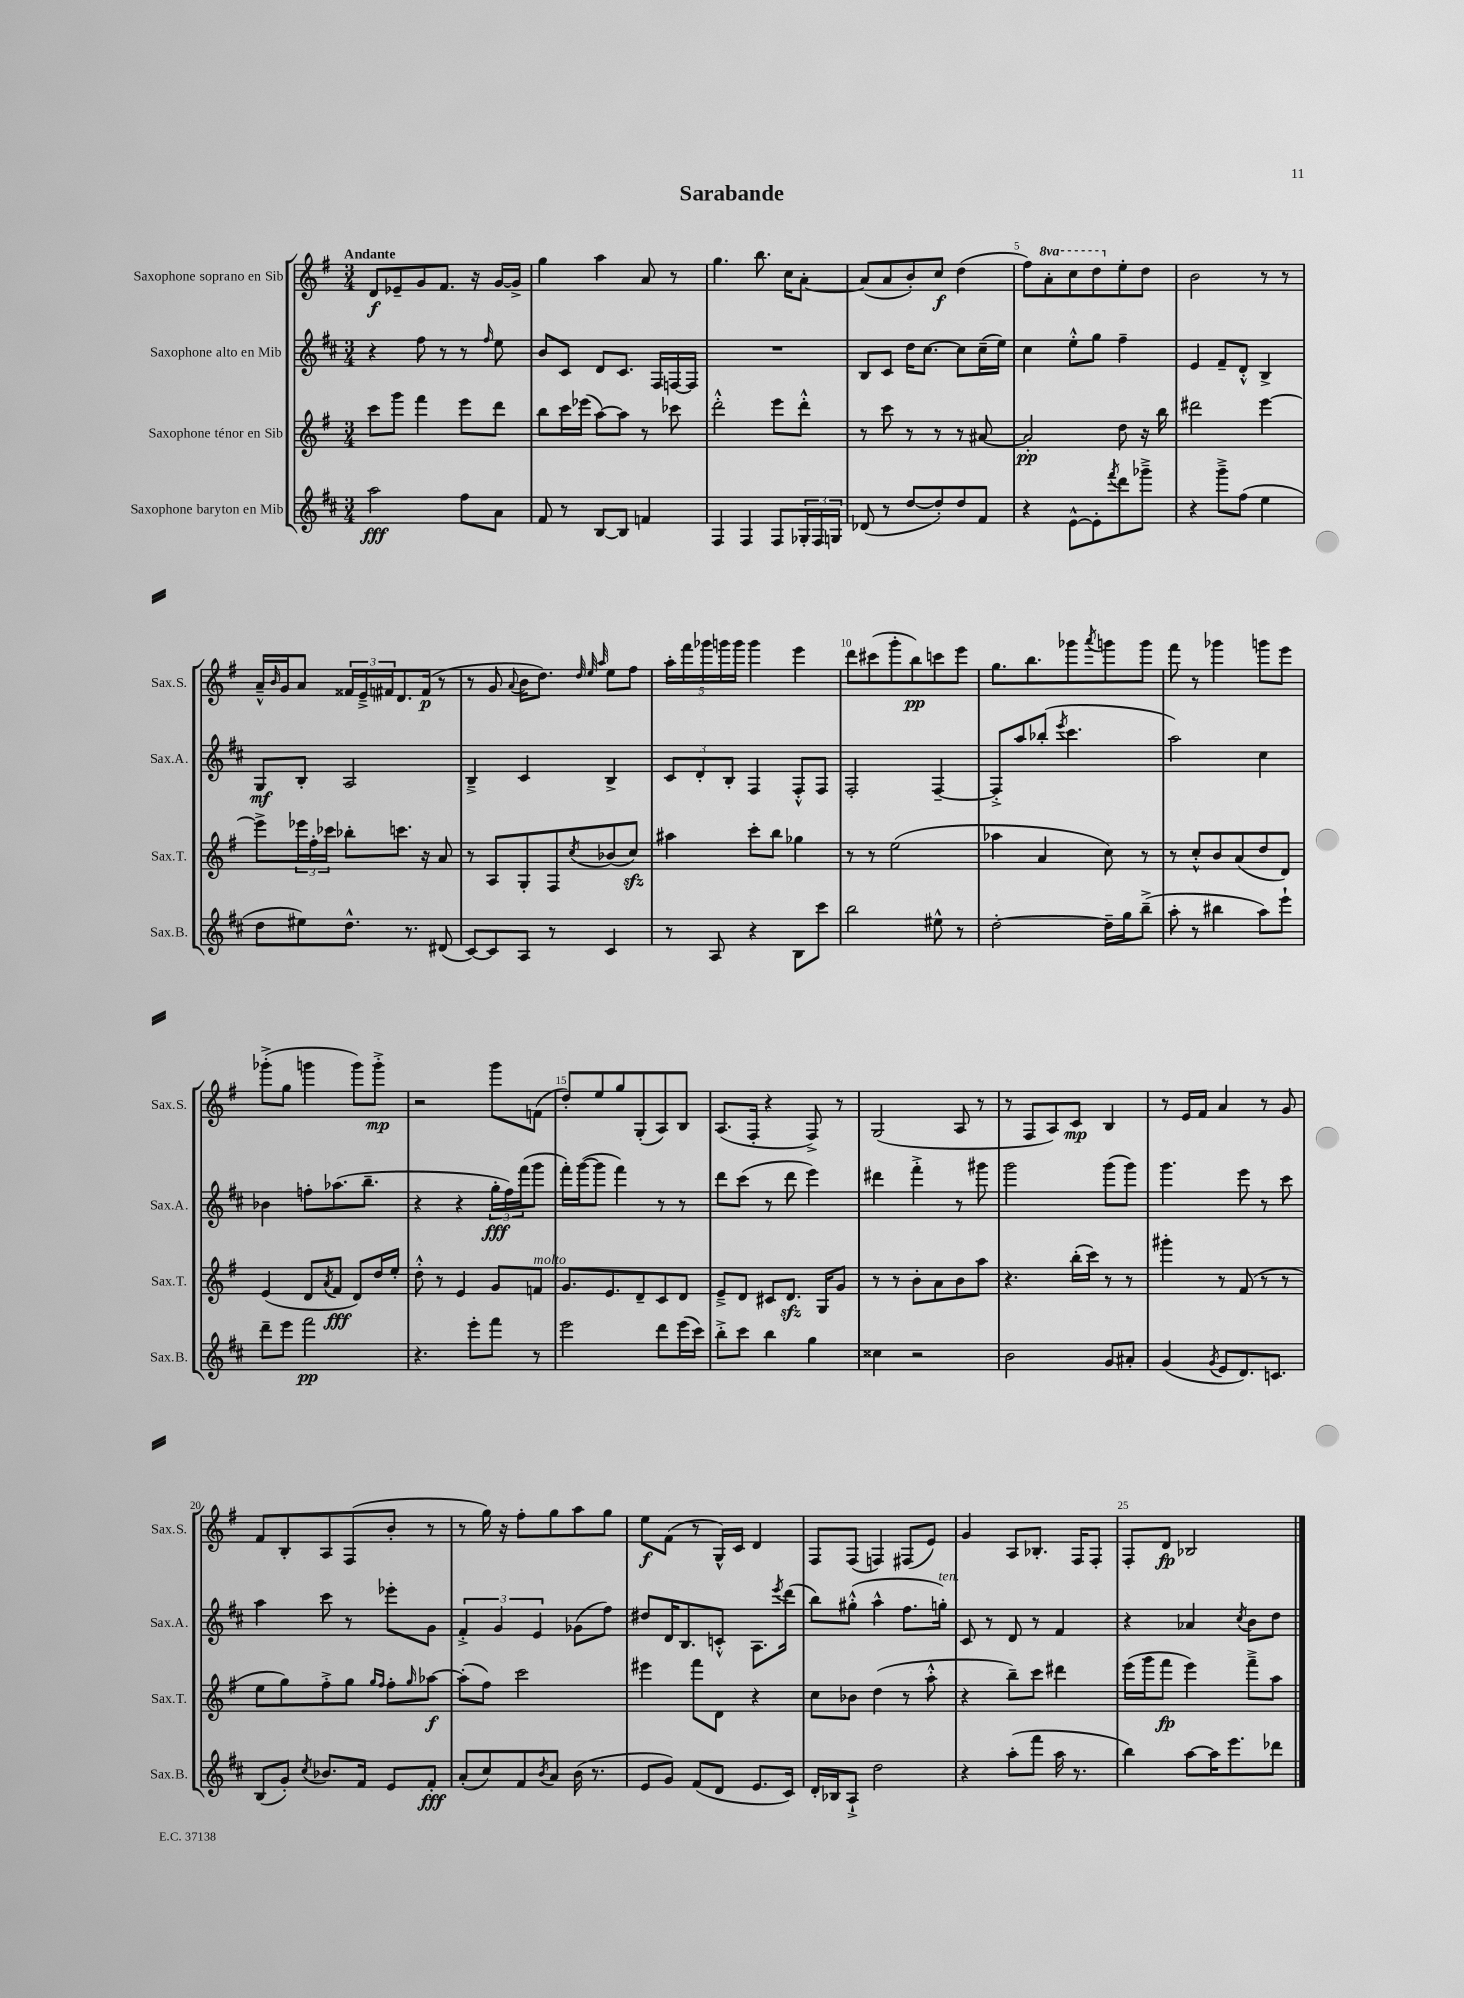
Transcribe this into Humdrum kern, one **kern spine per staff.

**kern	**kern	**kern	**kern
*staff4	*staff3	*staff2	*staff1
*clefG2	*clefG2	*clefG2	*clefG2
*k[f#c#]	*k[f#]	*k[f#c#]	*k[f#]
*M3/4	*M3/4	*M3/4	*M3/4
2aa	8ccc	4r	8d
.	8ggg	.	8e-~
.	4fff#	8ff#	8g
.	.	8r	8.f#
8ff#	8eee	8r	.
.	.	.	16r
.	.	16qqff#	.
8a	8ddd	8ee	[16g
.	.	.	16g^]
=	=	=	=
8f#	8bb	8b	4gg
8r	16ccc	8c#	.
.	(16eee-	.	.
[8B	[8aa)	8d	4aa
8B]	8aa]	8.c#	.
4f	8r	.	8a
.	.	16F#	.
.	8ccc-	[16F	8r
.	.	16F]	.
=	=	=	=
4F#	2ddd'^^	2.r	4.gg
4F#	.	.	.
.	.	.	8.bb
8F#	8eee	.	.
.	.	.	16cc
24G-'	8ddd'^^	.	[8a'
24F#	.	.	.
24G	.	.	.
=	=	=	=
(8d-	8r	8B	(8a]
8r	8ccc	8c#	8a
[8dd	8r	16dd	8b')
.	.	[8.cc#	.
8dd'])	8r	.	8cc
8dd	8r	8cc#]	(4dd
8f#	[8a#	(16cc#~	.
.	.	16ee)	.
=	=	=	=
4r	2a#']	4cc#	8ff#)
.	.	.	8aa'
[8e^^	.	8ee'^^	8ccc
8e']	.	8gg	8ddd
8qfff#	.	.	.
8ddd	8dd	4ff#~	8ee'
8ggg-~^	16r	.	8dd
.	16bb	.	.
=	=	=	=
4r	2ddd#	4e	2b
8ggg~^	.	8f#~	.
(8ff#	.	8d'^^	.
4ee	[4eee	4B^	8r
.	.	.	8r
=	=	=	=
8dd	8eee^]	8G	16a~^^
.	.	.	16qqb
.	.	.	16g
8ee#)	24eee-	8B'	8a
.	24ff#'	.	.
.	24ccc-	.	.
8.dd^^	8bb-'	2A	24f##
.	.	.	24e~^
.	.	.	24f#
.	8.ccc	.	8.d
8.r	.	.	.
.	16r	.	(16f#
(8d#	8a	.	8r
=	=	=	=
[8c#)	8r	4B~^	8r
8c#]	8A	.	8g
.	.	.	8qqa
8A	8G'	4c#	16b
.	.	.	8.dd)
8r	8F#	.	.
.	.	.	32qqdd
.	.	.	32qqee
.	8qcc	.	32qqaa
4c#	(8b-	4B^	8ee
.	8cc)	.	8ff#
=	=	=	=
8r	4aa#	12c#	20aa'
.	.	.	20fff#
.	.	12d'	.
.	.	.	20ggg-
8A	.	.	.
.	.	.	20ggg
.	.	12B'	.
.	.	.	20ggg
4r	8ccc'	4F#	4ggg
.	8bb	.	.
8B	4gg-	8F#'^^	4eee
8ccc#	.	8F#	.
=	=	=	=
2bb	8r	2F#'	8ddd
.	8r	.	(8ccc#
.	(2ee	.	8ggg'
.	.	.	8bb)
8ee#^^	.	[4F#~	8ccc
8r	.	.	8eee
=	=	=	=
[2dd'	4aa-	8F#'^]	8.gg
.	.	8aa	.
.	.	.	8.bb
.	4a	(8bb-'	.
.	.	8qeee	.
.	.	4.ccc#	8ggg-
.	.	.	8qaaa
16dd~]	8cc)	.	8ggg
16gg	.	.	.
(8bb~^	8r	.	8ggg
=	=	=	=
8aa'	8r	2aa)	8fff#
8r	8cc'^^	.	8r
4bb#	8b	.	4ggg-
.	(8a	.	.
8aa)	8dd	4cc#	8ggg
8eee`	8d)	.	8eee
=	=	=	=
8ddd~	(4e	4b-	(8ggg-'^
8eee	.	.	8gg
2fff#	8d	8ff'	4ggg
.	8qa	.	.
.	8f#	(8.aa-	.
.	8d)	.	8ggg)
.	.	8.bb~	.
.	16dd	.	8ggg'^
.	16ee'	.	.
=	=	=	=
4.r	8dd'^^	4r	2r
.	8r	.	.
.	4e	4r	.
8eee'	.	.	.
8fff#	8g	24gg'	8ggg
.	.	24ff#)	.
.	.	(24fff#	.
8r	8f	8ggg	(8f
=	=	=	=
2eee	8.g	16fff#')	8dd')
.	.	([16ggg	.
.	.	8ggg]	8ee
.	8.e	.	.
.	.	4fff#)	8gg
.	8d~	.	(8G'
8ddd	8c	8r	8A)
(16eee	8d	8r	8B
16ccc#)	.	.	.
=	=	=	=
8bb'^	8e~^	8ddd	(8.A
8ccc#	8d	(8ccc#	.
.	.	.	16F#'
4bb	8c#	8r	4r
.	8.d	8ddd	.
4gg	.	4eee)	8F#^)
.	16G	.	.
.	8g	.	8r
=	=	=	=
4cc##	8r	4ddd#	(2G
.	8r	.	.
2r	8b'	4fff#'^	.
.	8a	.	.
.	8b	8r	8A
.	8aa	8ggg#	8r
=	=	=	=
2b	4.r	2ggg	8r
.	.	.	8F#
.	.	.	8A)
.	(16bb'	.	8c
.	16ccc)	.	.
8g	8r	(8ggg	4B
8a#'	8r	8ggg)	.
=	=	=	=
(4g	4ggg#'	4.ggg	8r
.	.	.	16e
.	.	.	16f#
8qg	.	.	.
8e	8r	.	4a
8.d)	(8f#	8eee	.
.	8r	8r	8r
8.c	.	.	.
.	8r	8ccc#	8g
=	=	=	=
(8B	8ee	4aa	8f#
8g')	8gg)	.	8B'
8qcc#	.	.	.
8.b-	8ff#'^	8ccc#	8A
.	8gg	8r	(8F#
16f#	.	.	.
.	16qqgg	.	.
.	16qqff#	.	.
8e	8ff#'	8eee-'	8b'
.	16qqgg	.	.
8f#'	[8aa-	8g	8r
=	=	=	=
(8a'	(8aa-']	6f#'^	8r
8cc#)	8ff#)	.	16gg)
.	.	6g	.
.	.	.	16r
8f#	2ccc	.	8ff#'
.	.	6e	.
8qb	.	.	.
8a	.	.	8gg
(16b	.	(8g-	8aa
8.r	.	.	.
.	.	8ff#)	8gg
=	=	=	=
8e	4eee#	8dd#	8ee
8g)	.	16d	(8f#
.	.	8.B	.
(8f#	8fff#	.	8r
8d	8d	8c'^^	16G^^)
.	.	.	16c
8.e	4r	8.A	4d
.	.	8qeee	.
16c#)	.	(16ddd	.
=	=	=	=
16d'	8cc	8bb)	8F#
16B-	.	.	.
8A`^	8b-	(8gg#'^^	(8F#
2dd	(4dd	4aa^^	4F)
.	8r	8.ff#	(8F#
.	8aa'^^	.	8e)
.	.	16gg')	.
=	=	=	=
4r	4r	8c#	4g
.	.	8r	.
(8aa'	8bb~)	8d	8A
8fff#	8ccc	8r	8.B-'
16aa	4ddd#	4f#	.
8.r	.	.	16F#
.	.	.	8F#'
=	=	=	=
4bb)	(16eee	4r	8F#'
.	16ggg	.	.
.	8fff#	.	8d
[8aa	4eee)	4a-	2B-
16aa]	.	.	.
8.eee	.	.	.
.	.	8qcc#	.
.	8fff#~^	8b	.
8ddd-	8aa	8dd	.
==	==	==	==
*-	*-	*-	*-
